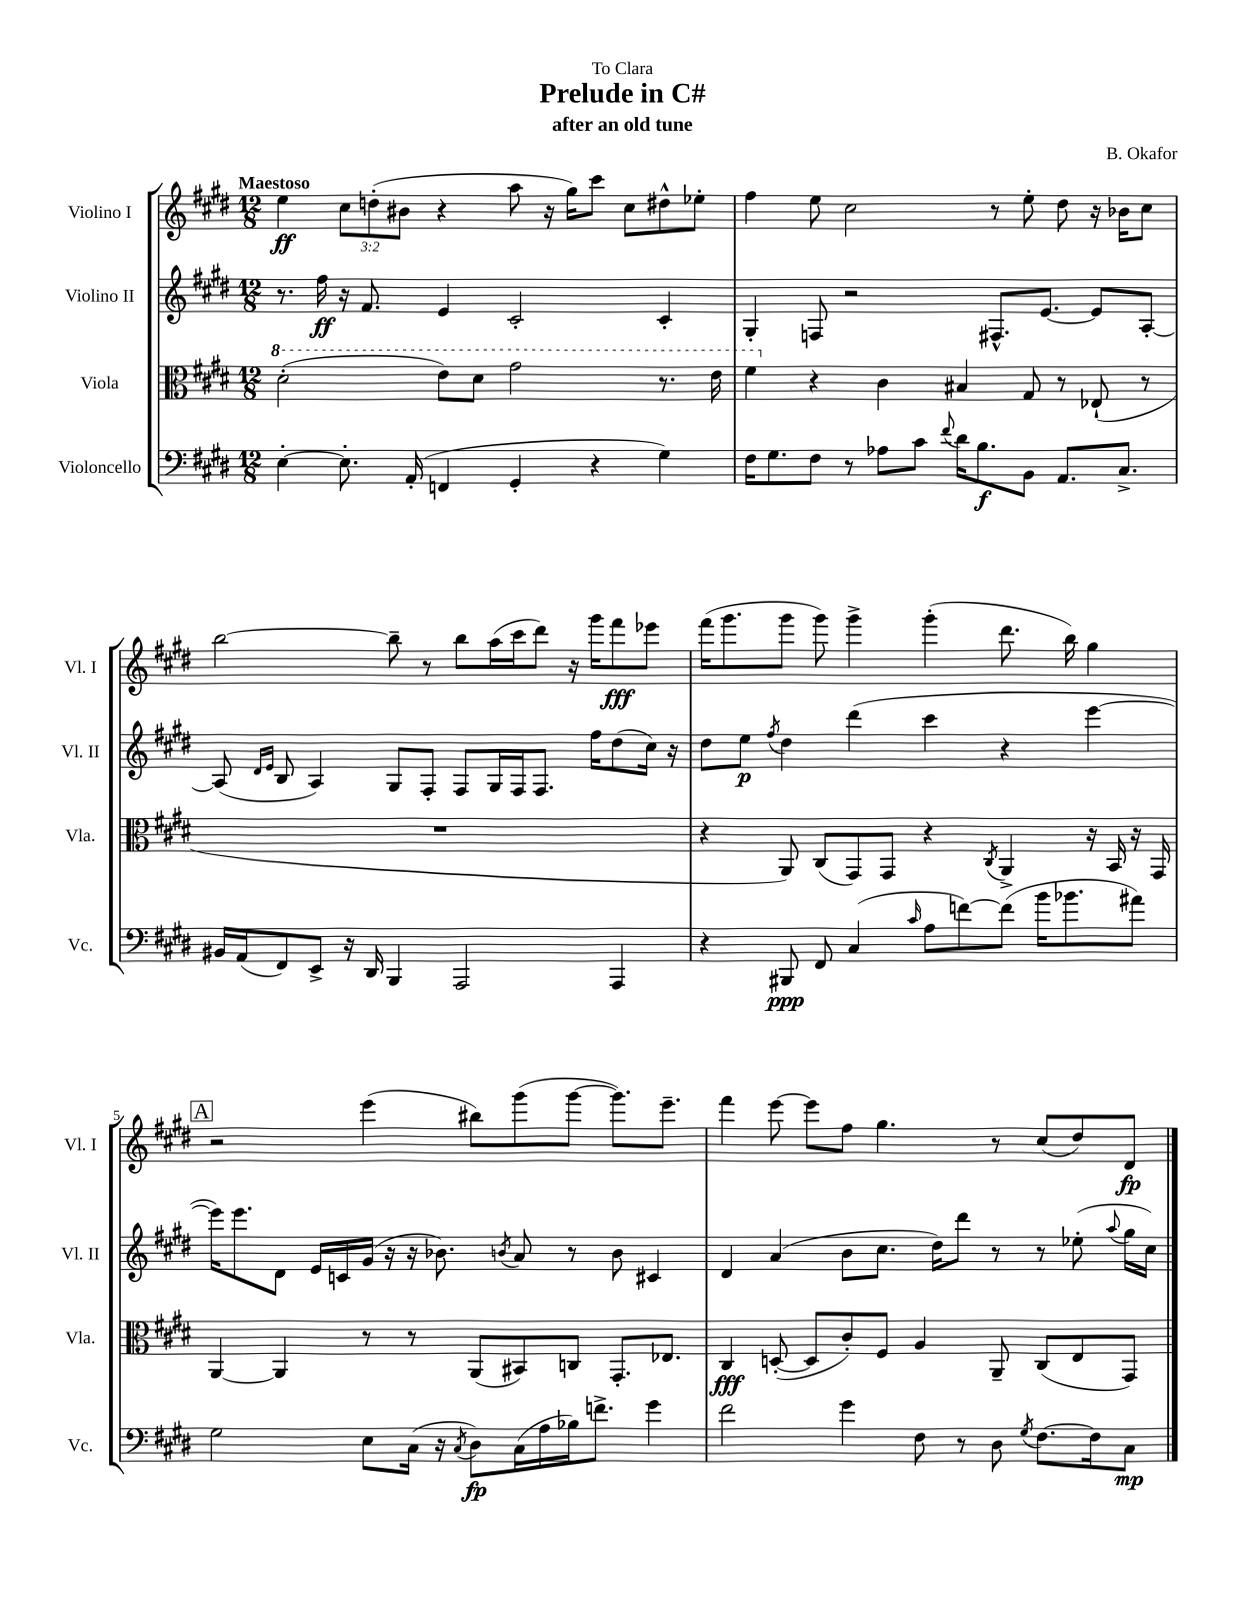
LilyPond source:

\header { title = "Prelude in C#" composer = "B. Okafor" subtitle = "after an old tune" dedication = "To Clara" }
<<
\new StaffGroup <<
\new Staff = "s0" \with { instrumentName = "Violino I" shortInstrumentName = "Vl. I" } {
    \clef treble \key e \major \numericTimeSignature \time 12/8 \override Staff.TupletNumber.text = #tuplet-number::calc-fraction-text \tempo "Maestoso"
    \autoBeamOff e''4\ff \tuplet 3/2 { cis''8[ d''8-.( bis'8] } r4 a''8 r16 gis''16[) cis'''8] cis''8[ dis''8-^ ees''8]-. |
    fis''4 e''8 cis''2 r8 e''8-. dis''8 r16 bes'16[ cis''8] |
    b''2~ b''8-- r8 b''8[ a''16( cis'''16 dis'''8]) r16 gis'''16[ fis'''8\fff ees'''8] |
    fis'''16[( gis'''8. gis'''8] gis'''8) gis'''4-> gis'''4-.( dis'''8. b''16) gis''4 |
    \mark \markup { \box "A" } r2 e'''4( bis''8[) gis'''8( gis'''8]~ gis'''8.[) e'''8.]-- |
    fis'''4 e'''8~ e'''8[ fis''8] gis''4. r8 cis''8[( dis''8) dis'8]\fp \bar "|." |
}
\new Staff = "s1" \with { instrumentName = "Violino II" shortInstrumentName = "Vl. II" } {
    \clef treble \key e \major \numericTimeSignature \time 12/8
    \autoBeamOff r8. fis''16\ff r16 fis'8. e'4 cis'2-. cis'4-. |
    gis4-. f8 r2 fis8.[-^ e'8.]~ e'8[ a8]~-. |
    a8( \grace { dis'16[ e'16] } b8 a4) gis8[ fis8]-. fis8[ gis16 fis16 fis8.] fis''16[ dis''8( cis''16]) r16 |
    dis''8[ e''8]\p \acciaccatura { fis''8 } dis''4 dis'''4( cis'''4 r4 e'''4~ |
    \mark \markup { \box "A" } e'''16[) e'''8. dis'8] e'16[ c'16 gis'16]( r16 r16 bes'8.) \acciaccatura { b'8 } a'8 r8 b'8 cis'4 |
    dis'4 a'4( b'8[ cis''8.] dis''16[) dis'''8] r8 r8 ees''8-.( \appoggiatura { a''8 } gis''16[ cis''16]) \bar "|." |
}
\new Staff = "s2" \with { instrumentName = "Viola" shortInstrumentName = "Vla." } {
    \clef alto \key e \major \numericTimeSignature \time 12/8
    \autoBeamOff \ottava #1 dis''2-.( e''8[) dis''8] gis''2 r8. e''16 |
    fis''4 \ottava #0 r4 cis'4 bis4 gis8 r8 ees8-!( r8 |
    R1. |
    r4 a,8) cis8[( gis,8) gis,8] r4 \acciaccatura { cis8 } a,4-> r16 b,16 r16 gis,16 |
    \mark \markup { \box "A" } a,4~ a,4 r8 r8 a,8[( bis,8) c8] gis,8.[-. ees8.] |
    cis4\fff d8~-.( d8[ cis'8-.) fis8] a4 a,8-- cis8[( e8 gis,8]) \bar "|." |
}
\new Staff = "s3" \with { instrumentName = "Violoncello" shortInstrumentName = "Vc." } {
    \clef bass \key e \major \numericTimeSignature \time 12/8
    \autoBeamOff e4~-. e8.-. a,16-.( f,4 gis,4-. r4 gis4) |
    fis16[ gis8. fis8] r8 aes8[ cis'8] \appoggiatura { fis'8 } dis'16[ b8.\f b,8] a,8.[ cis8.]-> |
    bis,16[ a,16( fis,8) e,8]-> r16 dis,16 b,,4 a,,2 a,,4 |
    r4 bis,,8\ppp fis,8 cis4( \grace { cis'16 } a8[ f'8~) f'8]( b'16[ bes'8. ais'8]) |
    \mark \markup { \box "A" } gis2 e8[ cis16]( r16 \acciaccatura { cis8 } dis8[\fp) cis16( a16 bes16) f'8.]-> gis'4 |
    fis'2 gis'4 fis8 r8 dis8 \acciaccatura { gis8 } fis8.[~ fis16 cis8]\mp \bar "|." |
}
>>
>>
\layout { \context { \Score \override BarNumber.break-visibility = ##(#f #t #t) barNumberVisibility = #(every-nth-bar-number-visible 5) } }
